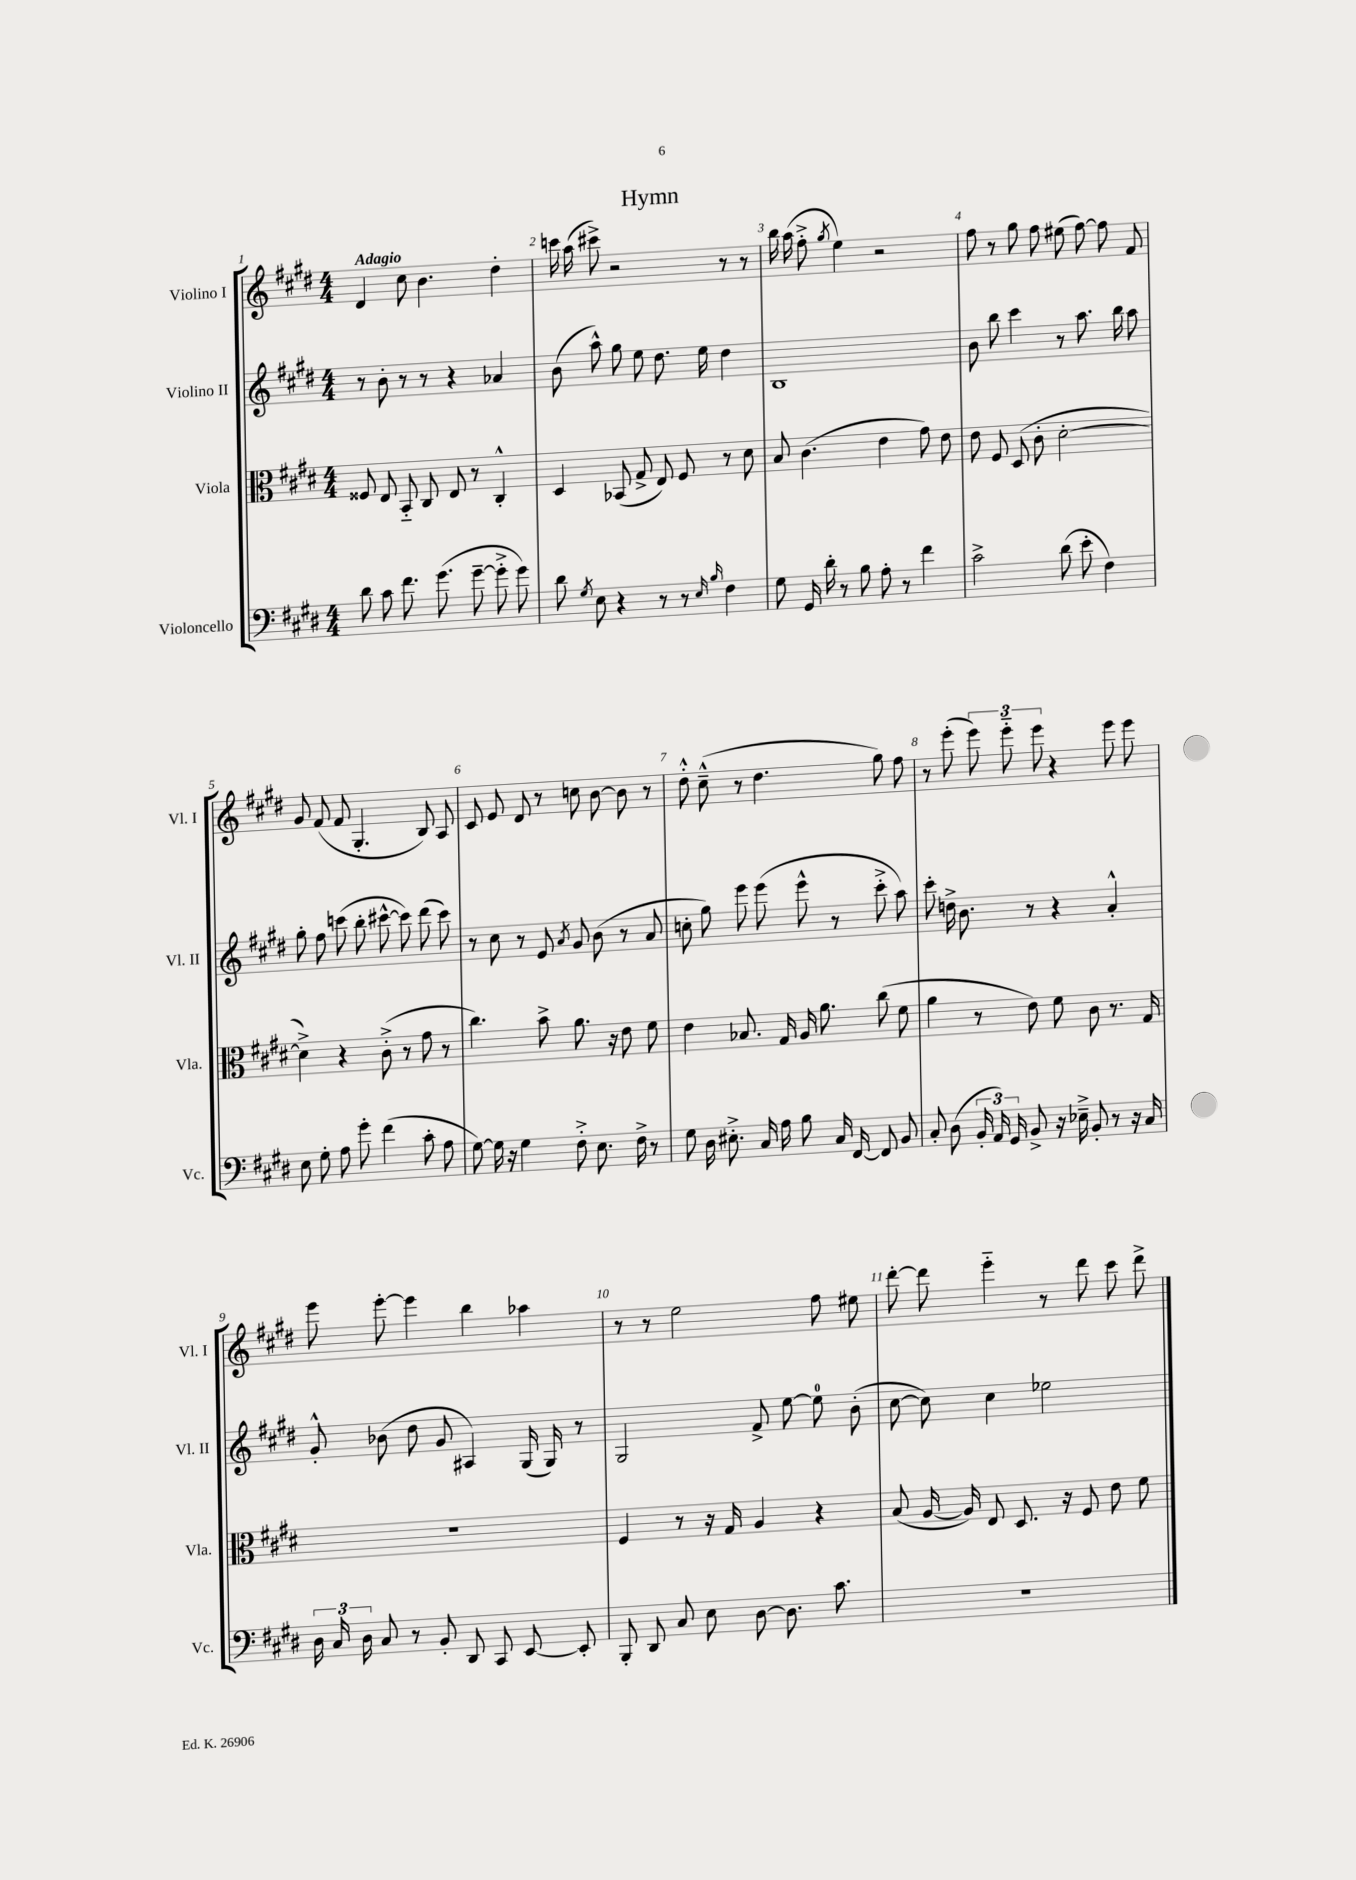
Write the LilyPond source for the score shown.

\header { title = "Hymn" }
<<
\new StaffGroup <<
\new Staff = "s0" \with { instrumentName = "Violino I" shortInstrumentName = "Vl. I" } {
    \clef treble \key e \major \numericTimeSignature \time 4/4 \tempo "Adagio"
    \autoBeamOff dis'4 cis''8 b'4. dis''4-. |
    c'''16 a''16( cis'''8->) r2 r8 r8 |
    b''16 a''16( fis''8-.-> \acciaccatura { gis''8 } e''4) r2 |
    fis''8 r8 gis''8 fis''8 eis''8( fis''8~) fis''8 fis'8 |
    gis'8 fis'8( fis'8 gis4.-. b8) a8 |
    cis'8 e'8 dis'8 r8 c''8 b'8~ b'8 r8 |
    dis''8-.-^ cis''8---^( r8 dis''4. gis''8) fis''8 |
    r8 e'''8-.( \tuplet 3/2 { e'''8) e'''8-_ e'''8 } r4 e'''8 e'''8 |
    e'''8 e'''8~-. e'''4 b''4 aes''4 |
    r8 r8 e''2 fis''8 eis''8 |
    dis'''8~-. dis'''8 e'''4-_ r8 dis'''8 cis'''8 dis'''8-> \bar "|." |
}
\new Staff = "s1" \with { instrumentName = "Violino II" shortInstrumentName = "Vl. II" } {
    \clef treble \key e \major \numericTimeSignature \time 4/4
    \autoBeamOff r8 b'8-. r8 r8 r4 aes'4 |
    b'8( a''8-^) gis''8 e''8 dis''8. e''16 dis''4 |
    b1 |
    b'8 b''8 cis'''4 r8 a''8. b''16 a''8 |
    gis''8-. fis''8 c'''8( b''8-. cis'''8~-^ cis'''8) dis'''8( cis'''8) |
    r8 cis''8 r8 e'8 \acciaccatura { a'8 } gis'8 b'8( r8 a'8 |
    c''8-. gis''8) e'''8 e'''8( e'''8-^ r8 cis'''8-.-> a''8) |
    cis'''8-. d''16-> b'8. r8 r4 a'4-.-^ |
    gis'8-.-^ bes'8( dis''8 gis'8 ais4) gis16( gis16) r8 |
    gis2 fis'8-> e''8~ e''8-0 b'8-.( |
    cis''8~ cis''8) cis''4 ees''2 \bar "|." |
}
\new Staff = "s2" \with { instrumentName = "Viola" shortInstrumentName = "Vla." } {
    \clef alto \key e \major \numericTimeSignature \time 4/4
    \autoBeamOff fisis8 e8 b,8-_ cis8 e8 r8 cis4-.-^ |
    dis4 bes,8( gis8-> e8) fis8 r8 dis'8 |
    b8 cis'4.( e'4 gis'8) e'8 |
    e'8 fis8 dis8( cis'8-. dis'2~-. |
    dis'4->) r4 cis'8-.->( r8 gis'8 r8 |
    cis''4.) b'8-> a'8. r16 e'8 fis'8 |
    e'4 bes8. gis16 a16 a'8. cis''8( fis'8 |
    a'4 r8 e'8) fis'8 cis'8 r8. gis16 |
    R1 |
    fis4 r8 r16 gis16 a4 r4 |
    b8( a16~ a16) e8 dis8. r16 fis8 e'8 fis'8 \bar "|." |
}
\new Staff = "s3" \with { instrumentName = "Violoncello" shortInstrumentName = "Vc." } {
    \clef bass \key e \major \numericTimeSignature \time 4/4
    \autoBeamOff dis'8 cis'8 fis'8. gis'8.( gis'8~-- gis'8-.-> gis'8) |
    dis'8 \acciaccatura { gis8 } e8 r4 r8 r8 \grace { e16 b16 } fis4 |
    gis8 gis,16 dis'16-. r8 b8 a8-. r8 fis'4 |
    cis'2-> dis'8( e'8-. fis4) |
    e8 gis8-. a8 gis'8-. fis'4( cis'8-. a8 |
    gis8~) gis16 r16 gis4 fis8-.-> e8. fis16-> r8 |
    gis8 dis16 eis8.-.-> cis16 a16 b8 cis16 fis,16~ fis,8 b,8 |
    cis8-. dis8( \tuplet 3/2 { b,16-. a,16) gis,16 } b,8-> r16 ees16---> b,8-. r8 r16 cis16 |
    \tuplet 3/2 { dis16 cis16 dis16 } cis8 r8 b,8-. dis,8 cis,8 e,8~ e,8-. |
    b,,8-. dis,8 cis8 e8 dis8~ dis8. cis'8. |
    R1 \bar "|." |
}
>>
>>
\layout { \context { \Score \override BarNumber.break-visibility = ##(#f #t #t) barNumberVisibility = #all-bar-numbers-visible } }
